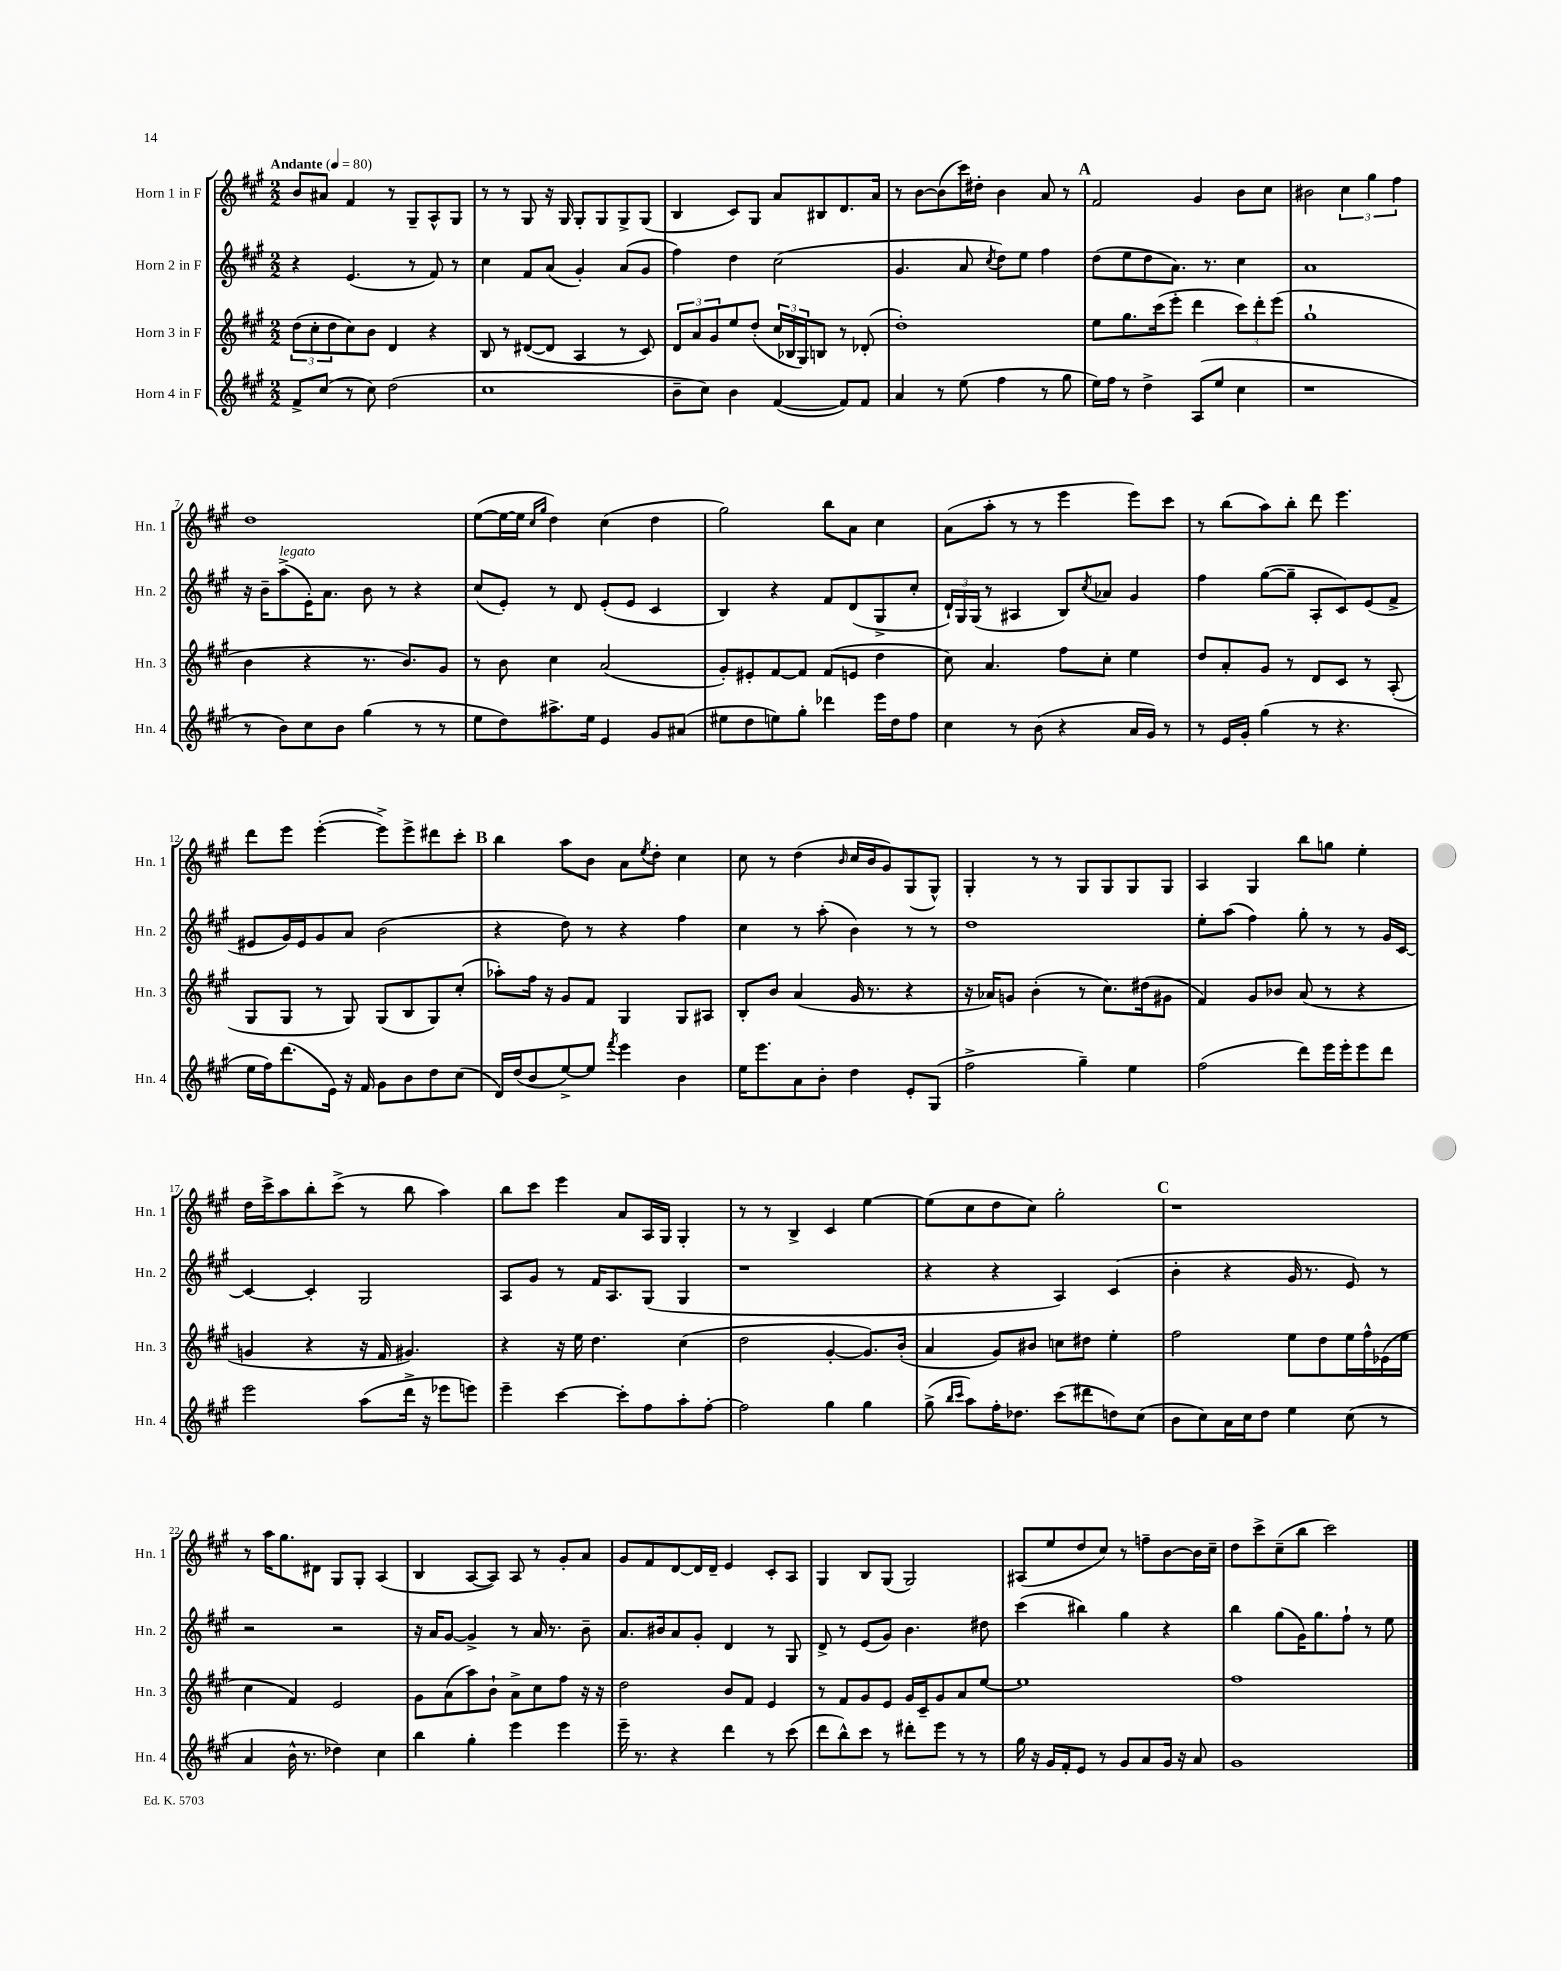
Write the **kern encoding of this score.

**kern	**kern	**kern	**kern
*staff4	*staff3	*staff2	*staff1
*clefG2	*clefG2	*clefG2	*clefG2
*k[f#c#g#]	*k[f#c#g#]	*k[f#c#g#]	*k[f#c#g#]
*M2/2	*M2/2	*M2/2	*M2/2
*MM80	*MM80	*MM80	*MM80
8f#^	(12dd	4r	8b
.	12cc#'	.	.
(8cc#	.	.	8a#
.	12dd	.	.
8r	8cc#)	(4.e	4f#
8cc#)	8b	.	.
(2dd	4d	.	8r
.	.	8r	8G#~
.	4r	8f#)	8A^^
.	.	8r	8G#
=	=	=	=
1cc#	8B	4cc#	8r
.	8r	.	8r
.	([8d#	8f#	8G#
.	8d#]	(8a	16r
.	.	.	16G#
.	4A	4g#')	8G#'
.	.	.	8G#
.	8r	(8a	8G#^
.	8c#)	8g#	(8G#
=	=	=	=
8b~	12d	4ff#)	4B
.	12a	.	.
8cc#)	.	.	.
.	12g#	.	.
4b	8ee	4dd	8c#)
.	(8dd'	.	8G#
([4f#	24cc#	(2cc#	8a
.	24B-	.	.
.	24G#)	.	.
.	8B	.	8B#
8f#])	8r	.	8.d
8f#	(8d-'	.	.
.	.	.	16a
=	=	=	=
4a	1dd')	4.g#	8r
.	.	.	[8b
8r	.	.	(8b]
(8ee	.	8a	16ccc#)
.	.	.	16dd#'
.	.	8qcc#	.
4ff#	.	8dd)	4b
.	.	8ee	.
8r	.	4ff#	8a
8gg#	.	.	8r
=	=	=	=
16ee)	8ee	(8dd	2f#
16ff#	.	.	.
8r	8.gg#	8ee	.
4dd^	.	8dd	.
.	(16ccc#	.	.
.	8eee'	8.a)	.
(8A	4ddd	.	4g#
.	.	8.r	.
8ee	.	.	.
4cc#	12ccc#)	4cc#	8b
.	12ddd'	.	.
.	.	.	8cc#
.	(12eee	.	.
=	=	=	=
1r	1gg#`	1a	2b#
.	.	.	6cc#
.	.	.	6gg#
.	.	.	6ff#
=	=	=	=
8r	4b	16r	1dd
.	.	16b~	.
8b)	.	(8aa^	.
8cc#	4r	16e')	.
.	.	8.a	.
8b	.	.	.
(4gg#	8.r	8b	.
.	.	8r	.
.	8.b)	.	.
8r	.	4r	.
8r	8g#	.	.
=	=	=	=
8ee	8r	(8cc#	([8ee
8dd)	8b	8e')	16ee_
.	.	.	16ee]
.	.	.	16qqcc#
.	.	.	16qqgg#
8.aa#^	4cc#	8r	4dd)
.	.	8d	.
16ee	.	.	.
4e	(2a	(8e'	(4cc#
.	.	8e	.
8g#	.	4c#	4dd
(8a#	.	.	.
=	=	=	=
8ee#	8g#')	4B)	2gg#)
8dd	8e#'	.	.
8ee)	[8f#	4r	.
8gg#'	8f#]	.	.
4ddd-	(8f#	8f#	8bb
.	8e	(8d	8a
16eee	4dd	8G#^	4cc#
16dd	.	.	.
8ff#	.	8cc#'	.
=	=	=	=
4cc#	8cc#)	24d`)	(8a
.	.	24G#	.
.	.	(24G#	.
.	4.a	8r	8aa'
8r	.	4A#	8r
(8b	.	.	8r
4r	8ff#	8B)	4eee
.	.	8qcc#	.
.	8cc#'	8a-	.
16a	4ee	4g#	8eee)
16g#)	.	.	.
8r	.	.	8ccc#
=	=	=	=
8r	8dd	4ff#	8r
16e	8a'	.	(8bb
16g#'	.	.	.
(4gg#	8g#	([8gg#	8aa)
.	8r	8gg#~]	8bb'
8r	8d	8A'	8ddd
4.r	8c#	8c#)	4.eee
.	8r	(8e	.
.	(8A'	8f#^	.
=	=	=	=
16ee	8G#	8e#	8ddd
16ff#)	.	.	.
(8.ddd	8G#	16g#)	8eee
.	.	16e#	.
.	8r	8g#	([4eee'
16e)	.	.	.
16r	8G#)	8a	.
16f#	.	.	.
8g#	(8G#	(2b	8eee^])
8b	8B	.	8eee^
8dd	8G#)	.	8ddd#
(8cc#	(8cc#'	.	8ccc#'
=	=	=	=
16d)	8aa-')	4r	4bb
(16dd	.	.	.
8b	16ff#	.	.
.	16r	.	.
[8ee^)	8g#	8dd)	8aa
8ee]	8f#	8r	8b
8qfff#	.	.	.
4eee	4G#	4r	8a
.	.	.	8qee
.	.	.	8dd'
4b	8G#	4ff#	4cc#
.	8A#	.	.
=	=	=	=
16ee	8B'	4cc#	8cc#
8.eee	.	.	.
.	8b	.	8r
8a	(4a	8r	(4dd
8b'	.	(8aa'	.
.	.	.	16qqb
4dd	16g#	4b)	16cc#
.	8.r	.	16b
.	.	.	8g#)
8e'	4r	8r	(8G#
(8G#	.	8r	8G#^^)
=	=	=	=
2ff#^	16r	1dd	4G#'
.	16a-)	.	.
.	8g	.	.
.	(4b'	.	8r
.	.	.	8r
4gg#~)	8r	.	8G#
.	8.cc#)	.	8G#
4ee	.	.	8G#
.	(16dd#	.	.
.	8g#	.	8G#
=	=	=	=
(2ff#	4f#)	8ee'	4A
.	.	(8aa	.
.	8g#	4ff#)	4G#
.	8b-	.	.
8ddd)	(8a	8gg#'	8bb
16eee	8r	8r	8gg
16eee'	.	.	.
8eee	4r	8r	4ee'
8ddd	.	16g#	.
.	.	[16c#	.
=	=	=	=
2eee	4g	4c#_	16dd
.	.	.	16ccc#^
.	.	.	8aa
.	4r	4c#']	8bb'
.	.	.	(8ccc#^
(8aa	16r	2G#	8r
.	16f#	.	.
16ddd^	4.g#)	.	8bb
16r	.	.	.
8eee-	.	.	4aa)
8eee)	.	.	.
=	=	=	=
4eee~	4r	8A	8bb
.	.	8g#	8ccc#
[4ccc#	16r	8r	4eee
.	16ee	.	.
.	4.dd	16f#	.
.	.	8.A	.
8ccc#']	.	.	8a
8ff#	.	(8G#	16A
.	.	.	16G#
8aa'	(4cc#	4G#	4G#'
[8ff#'	.	.	.
=	=	=	=
2ff#]	2dd	1r	8r
.	.	.	8r
.	.	.	4B^
4gg#	[4g#'	.	4c#
4gg#	8.g#])	.	[4ee
.	(16b'	.	.
=	=	=	=
(8gg#^	4a	4r	(8ee]
16qqbb	.	.	.
16qqccc#	.	.	.
8aa)	.	.	8cc#
16ff#'	8g#)	4r	8dd
8.dd-	.	.	.
.	8b#	.	8cc#)
(8ccc#	8cc	4A)	2gg#'
8ddd#	8dd#	.	.
8dd)	4ee'	(4c#	.
(8cc#	.	.	.
=	=	=	=
8b	2ff#	4b'	1r
8cc#)	.	.	.
16a	.	4r	.
16cc#	.	.	.
8dd	.	.	.
4ee	8ee	16g#	.
.	.	8.r	.
.	8dd	.	.
(8cc#	16ee	8e)	.
.	16ff#^^	.	.
8r	(16e-	8r	.
.	16ee	.	.
=	=	=	=
4a	4cc#	2r	8r
.	.	.	16aa
.	.	.	8.gg#
16b^^	4f#)	.	.
8.r	.	.	.
.	.	.	8d#
4dd-)	2e	2r	8G#
.	.	.	8G#'
4cc#	.	.	(4A
=	=	=	=
4bb	8g#	16r	4B
.	.	16a	.
.	(8a	[8g#	.
4gg#'	8aa)	4g#^]	[8A
.	8b`	.	8A])
4eee	8a^	8r	8A
.	8cc#	16a	8r
.	.	8.r	.
4eee	8ff#	.	8g#'
.	16r	8b~	8a
.	16r	.	.
=	=	=	=
16eee~	2dd	8.a	8g#
8.r	.	.	.
.	.	.	8f#
.	.	16b#	.
4r	.	8a	[8d
.	.	8g#'	16d]
.	.	.	16d~
4ddd	8b	4d	4e
.	8f#	.	.
8r	4e	8r	8c#'
(8ccc#	.	8G#	8A
=	=	=	=
8ddd	8r	8d^	4G#
8bb^^)	8f#	8r	.
8ccc#	8g#	(8e	8B
8r	8e	8g#)	(8G#
8ddd#'	16g#	4.b	2G#)
.	16c#~	.	.
8eee	8g#	.	.
8r	8a	.	.
8r	[8ee	8dd#	.
=	=	=	=
16gg#	1ee]	(4ccc#	(8A#
16r	.	.	.
16g#	.	.	8ee
16f#'	.	.	.
8e	.	4bb#)	8dd
8r	.	.	8cc#)
8g#	.	4gg#	8r
8a	.	.	8ff~
16g#	.	4r	[8b
16r	.	.	.
8a	.	.	16b]
.	.	.	16cc#~
=	=	=	=
1g#	1ff#	4bb	8dd
.	.	.	8ccc#^
.	.	(8gg#	(8cc#~
.	.	16g#)	8bb
.	.	8.gg#	.
.	.	.	2ccc#)
.	.	8ff#`	.
.	.	8r	.
.	.	8ee	.
==	==	==	==
*-	*-	*-	*-
